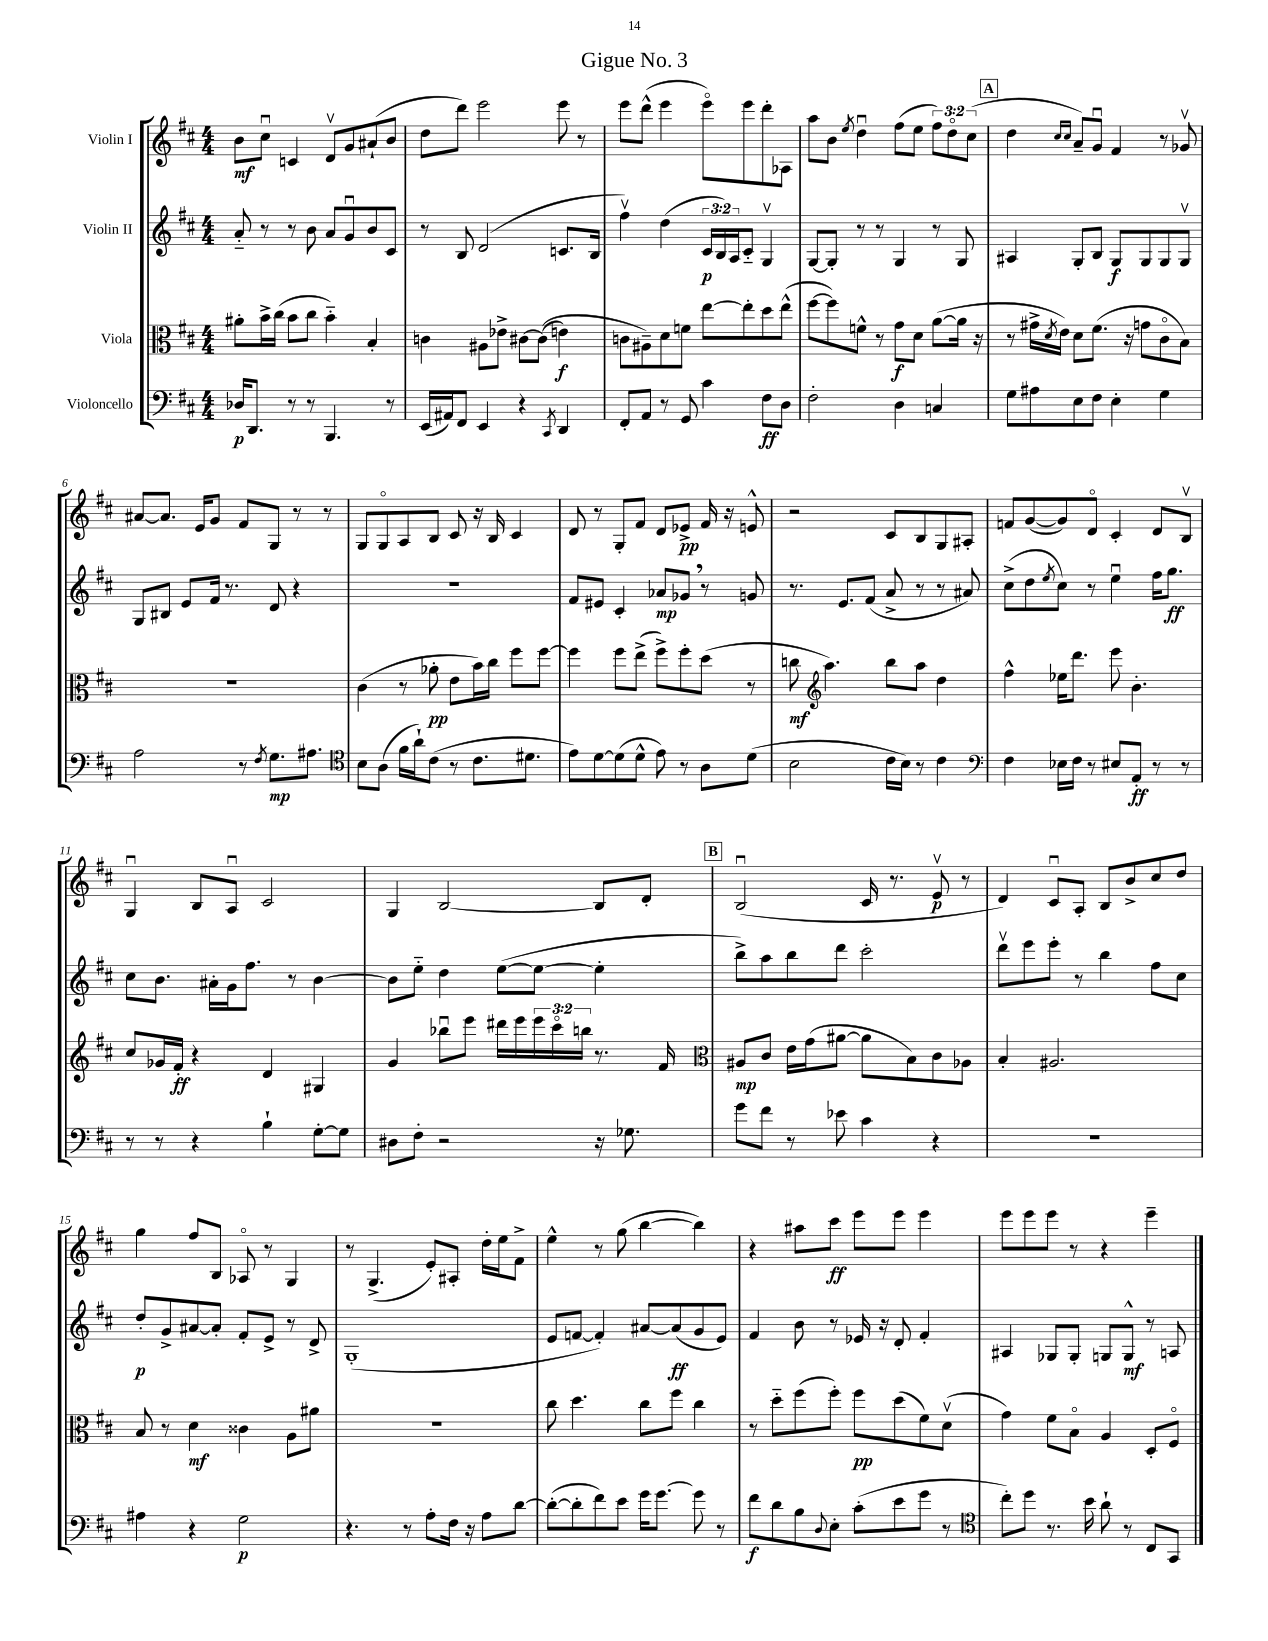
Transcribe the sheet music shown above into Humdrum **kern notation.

**kern	**dynam	**kern	**dynam	**kern	**dynam	**kern	**dynam
*part4	*part4	*part3	*part3	*part2	*part2	*part1	*part1
*staff4	*staff4	*staff3	*staff3	*staff2	*staff2	*staff1	*staff1
*I"Violoncello	*	*I"Viola	*	*I"Violin II	*	*I"Violin I	*
*clefF4	*	*clefC3	*	*clefG2	*	*clefG2	*
*k[f#c#]	*	*k[f#c#]	*	*k[f#c#]	*	*k[f#c#]	*
*M4/4	*	*M4/4	*	*M4/4	*	*M4/4	*
=1	=1	=1	=1	=1	=1	=1	=1
16D-X/KL	p	8a#X'\L	.	8a/	.	8b\L	mf
8.DD/J	.	.	.	.	.	.	.
.	.	16b^\L	.	8r	.	8cc#u\J	.
.	.	(16cc#\JJ	.	.	.	.	.
8r	.	8b\L	.	8r	.	4cn/	.
8r	.	8cc#\J	.	8b\	.	.	.
4.BBB/	.	4b\)	.	8a/L	.	8dv/L	.
.	.	.	.	8gu/	.	8g/	.
.	.	4B'/	.	8b/	.	(8a#X`/	.
8r	.	.	.	8c#/J	.	8b/J	.
=2	=2	=2	=2	=2	=2	=2	=2
(16EE/LL	.	4cn\	.	8r	.	8dd\L	.
16AA#X/J)	.	.	.	.	.	.	.
8FF#/J	.	.	.	8B/	.	8ddd\J)	.
4EE/	.	8A#X\L	.	(2d/	.	2eee\	.
.	.	8e-X^\J	.	.	.	.	.
4r	.	[8c#X\L	.	.	.	.	.
.	.	((8c#\J]	.	.	.	.	.
8qCC#/	.	.	.	.	.	.	.
4DD/	.	4en\)	f	8.cn/L	.	8eee\	.
.	.	.	.	.	.	8r	.
.	.	.	.	16B/Jk	.	.	.
=3	=3	=3	=3	=3	=3	=3	=3
8FF#'/L	.	8cn\L	.	4ff#v\)	.	8eee\L	.
8AA/J	.	8A#X~\)	.	.	.	(8ddd^^\J	.
8r	.	8d\	.	(4dd\	.	4eee\	.
8GG/	.	8fn\J	.	.	.	.	.
4c#\	.	[8ee\L	.	24c#/LL	p	8eee\L)	.
.	.	.	.	24B/)	.	.	.
.	.	.	.	24A/J	.	.	.
.	.	8ee'\]	.	8c#/J	.	8eee\	.
8F#\L	ff	8dd\	.	4Gv/	.	8ddd'\	.
8D\J	.	(8ee^^\J	.	.	.	8A-X\J	.
=4	=4	=4	=4	=4	=4	=4	=4
2F#'\	.	[8ff#\L	.	[8G/L	.	8aa\L	.
.	.	8ff#\])	.	8G'/J]	.	8b\J	.
.	.	.	.	.	.	8qee/	.
.	.	8fn^^\J	.	8r	.	4ddu\	.
.	.	8r	.	8r	.	.	.
4D\	.	8g\L	f	4G/	.	(8ff#\L	.
.	.	8d\J	.	.	.	8ee\J	.
4Cn/	.	([8a\L	.	8r	.	12ff#\L)	.
.	.	.	.	.	.	12dd\	.
.	.	16a\Jk]	.	8G/	.	.	.
.	.	.	.	.	.	(12cc#\J	.
.	.	16r	.	.	.	.	.
!!LO:REH:place=s1:t=A
=5	=5	=5	=5	=5	=5	=5	=5
8G\L	.	8r	.	4A#X/	.	4dd\	.
8A#X\	.	16g#X^\LL	.	.	.	.	.
.	.	8qd/	.	.	.	.	.
.	.	16e\JJ)	.	.	.	.	.
.	.	.	.	.	.	16qqcc#/LL	.
.	.	.	.	.	.	16qqcc#/JJ	.
8E\	.	8d\L	.	8G'/L	.	8a~/L)	.
8F#\J	.	(8.f#\J	.	8B/J	.	8gu/J	.
4E'\	.	.	.	8G/L	f	4f#/	.
.	.	16r	.	.	.	.	.
.	.	8gn\L	.	8G/	.	.	.
4G\	.	8c#\	.	8G/	.	8r	.
.	.	8B\J)	.	8Gv/J	.	8g-Xv/	.
!!LO:LB:g=z
=6	=6	=6	=6	=6	=6	=6	=6
2A\	.	1r	.	8G/L	.	[8a#X/L	.
.	.	.	.	8B#X/J	.	8.a#/J]	.
.	.	.	.	8e/L	.	.	.
.	.	.	.	.	.	16e/KL	.
.	.	.	.	16f#/Jk	.	8g/J	.
.	.	.	.	8.r	.	.	.
8r	.	.	.	.	.	8f#/L	.
8qF#/	.	.	.	.	.	.	.
8.G\L	mp	.	.	8d/	.	8G/J	.
.	.	.	.	4r	.	8r	.
8.A#X\J	.	.	.	.	.	.	.
.	.	.	.	.	.	8r	.
=7	=7	=7	=7	=7	=7	=7	=7
*clefC4	*	*	*	*	*	*	*
8B\L	.	(4c#\	.	1r	.	8G/L	.
(8A\J	.	.	.	.	.	8G/	.
16f#\LL	.	8r	.	.	.	8A/	.
16a`\J)	.	.	.	.	.	.	.
(8c#\J	.	8a-X'\	pp	.	.	8B/J	.
8r	.	8e\L	.	.	.	8c#/	.
8.c#\L	.	16b\L)	.	.	.	16r	.
.	.	16cc#\JJ	.	.	.	16B/	.
.	.	8ff#\L	.	.	.	4c#/	.
8.d#X\J	.	.	.	.	.	.	.
.	.	[8ff#\J	.	.	.	.	.
=8	=8	=8	=8	=8	=8	=8	=8
8e\L)	.	4ff#\]	.	8f#/L	.	8d/	.
[8d\	.	.	.	8e#X/J	.	8r	.
(8d\]	.	8ff#\L	.	4c#'/	.	8G'/L	.
8d^^\J	.	(8ee^\J	.	.	.	8f#/J	.
8e\)	.	8ff#^\L)	.	8a-X/L	mp	8d/L	.
8r	.	8ff#'\	.	8g-X,/J	.	8e-X^/J	pp
8A\L	.	(8dd\J	.	8r	.	16f#/	.
.	.	.	.	.	.	16r	.
(8d\J	.	8r	.	8gn/	.	8en^^/	.
=9	=9	=9	=9	=9	=9	=9	=9
2B\	.	8ccn\	mf	8.r	.	2r	.
*	*	*clefG2	*	*	*	*	*
.	.	4.aa\)	.	.	.	.	.
.	.	.	.	8.e/L	.	.	.
.	.	.	.	(8f#/J	.	.	.
16c#\LL	.	8bb\L	.	8a^/	.	8c#/L	.
16B\JJ)	.	.	.	.	.	.	.
8r	.	8aa\J	.	8r	.	8B/	.
4c#\	.	4dd\	.	8r	.	8G/	.
.	.	.	.	8a#X/)	.	8A#X'/J	.
=10	=10	=10	=10	=10	=10	=10	=10
*clefF4	*	*	*	*	*	*	*
4F#\	.	4ff#^^\	.	(8cc#^\L	.	8fn/L	.
.	.	.	.	8dd\	.	([8g/	.
.	.	.	.	8qee/	.	.	.
16E-X\LL	.	16ee-X\KL	.	8cc#\J)	.	8g/])	.
16F#\JJ	.	8.ddd\J	.	.	.	.	.
8r	.	.	.	8r	.	8d/J	.
8E#X/L	.	8eee\	.	4eeu\	.	4c#'/	.
8AA'/J	ff	4.b'\	.	.	.	.	.
8r	.	.	.	16ff#\KL	.	8d/L	.
.	.	.	.	8.gg\J	ff	.	.
8r	.	.	.	.	.	8Bv/J	.
!!LO:LB:g=z
=11	=11	=11	=11	=11	=11	=11	=11
8r	.	8cc#/L	.	8cc#\L	.	4Gu/	.
8r	.	16g-X/L	.	8.b\J	.	.	.
.	.	16f#'/JJ	ff	.	.	.	.
4r	.	4r	.	.	.	8B/L	.
.	.	.	.	16a#X'\LL	.	.	.
.	.	.	.	16g\J	.	8Au/J	.
.	.	.	.	8.ff#\J	.	.	.
4B`\	.	4d/	.	.	.	2c#/	.
.	.	.	.	8r	.	.	.
[8G'\L	.	4G#X/	.	[4b\	.	.	.
8G\J]	.	.	.	.	.	.	.
=12	=12	=12	=12	=12	=12	=12	=12
8D#X\L	.	4g/	.	8b\L]	.	4G/	.
8F#'\J	.	.	.	8ee\J	.	.	.
2r	.	8bb-Xu\L	.	4dd\	.	[2B/	.
.	.	8eee\J	.	.	.	.	.
.	.	16ddd#X\LL	.	([8ee\L	.	.	.
.	.	16eee\	.	.	.	.	.
.	.	24eee\	.	8ee\J_	.	.	.
.	.	24ccc#\	.	.	.	.	.
.	.	24bbn\JJ	.	.	.	.	.
16r	.	8.r	.	4ee'\]	.	8B/L]	.
8.G-X\	.	.	.	.	.	.	.
.	.	.	.	.	.	8d'/J	.
.	.	16f#/	.	.	.	.	.
!!LO:REH:place=s1:t=B
=13	=13	=13	=13	=13	=13	=13	=13
*	*	*clefC3	*	*	*	*	*
8g\L	.	8A#X/L	mp	8bb^\L)	.	(2Bu/	.
8f#\J	.	8c#/J	.	8aa\	.	.	.
8r	.	16e\LL	.	8bb\	.	.	.
.	.	(16g\J	.	.	.	.	.
8e-X\	.	[8a#X\J	.	8ddd\J	.	.	.
4c#\	.	8a#\L]	.	2ccc#'\	.	16c#/	.
.	.	.	.	.	.	8.r	.
.	.	8B\)	.	.	.	.	.
4r	.	8c#\	.	.	.	8ev/	p
.	.	8A-X\J	.	.	.	8r	.
=14	=14	=14	=14	=14	=14	=14	=14
1r	.	4B'/	.	8dddv\L	.	4d/)	.
.	.	.	.	8eee\	.	.	.
.	.	2.A#X/	.	8eee'\J	.	8c#u/L	.
.	.	.	.	8r	.	8A'/J	.
.	.	.	.	4bb\	.	8B/L	.
.	.	.	.	.	.	8b^/	.
.	.	.	.	8ff#\L	.	8cc#/	.
.	.	.	.	8cc#\J	.	8dd/J	.
!!LO:LB:g=z
=15	=15	=15	=15	=15	=15	=15	=15
4A#X\	.	8B/	.	8dd'/L	p	4gg\	.
.	.	8r	.	8g^/	.	.	.
4r	.	4d\	mf	[8a#X/	.	8ff#/L	.
.	.	.	.	8a#'/J]	.	8B/J	.
2G\	p	4c##X\	.	8f#'/L	.	8A-X/	.
.	.	.	.	8e^/J	.	8r	.
.	.	8A\L	.	8r	.	4G/	.
.	.	8a#X\J	.	8d^/	.	.	.
=16	=16	=16	=16	=16	=16	=16	=16
4.r	.	1r	.	(1G'	.	8r	.
.	.	.	.	.	.	(4.G^/	.
8r	.	.	.	.	.	.	.
8A'\L	.	.	.	.	.	8e'/L)	.
16F#\Jk	.	.	.	.	.	8A#X'/J	.
16r	.	.	.	.	.	.	.
8A\L	.	.	.	.	.	16dd'\LL	.
.	.	.	.	.	.	16ee\J	.
[8d\J	.	.	.	.	.	8f#^\J	.
=17	=17	=17	=17	=17	=17	=17	=17
(8d'\L_	.	8cc#\	.	8e/L	.	4ee^^\	.
8d'\]	.	4.dd\	.	[8fn/J	.	.	.
8f#\)	.	.	.	4f'/])	.	8r	.
8e\J	.	.	.	.	.	(8gg\	.
16g\KL	.	8cc#\L	.	[8a#X/L	.	[4bb\	.
[8.g\J	.	.	.	.	.	.	.
.	.	8ff#\J	.	(8a#/]	ff	.	.
8g\]	.	4cc#\	.	8g/	.	4bb\])	.
8r	.	.	.	8e/J)	.	.	.
=18	=18	=18	=18	=18	=18	=18	=18
8f#\L	f	8r	.	4f#/	.	4r	.
8d\	.	8dd\L	.	.	.	.	.
8B\	.	(8ff#\	.	8b\	.	8aa#X\L	.
8qqD/	.	.	.	.	.	.	.
8E'\J	.	8ff#'\J)	.	8r	.	8ccc#\J	ff
(8c#'\L	.	8ff#\L	pp	16e-X/	.	8eee\L	.
.	.	.	.	16r	.	.	.
8e\	.	(8dd\	.	8d'/	.	8eee\J	.
8g\J	.	8f#\)	.	4f#'/	.	4eee\	.
8r	.	(8dv\J	.	.	.	.	.
=19	=19	=19	=19	=19	=19	=19	=19
*clefC4	*	*	*	*	*	*	*
8cc#'\L)	.	4g\)	.	4A#X/	.	8eee\L	.
8dd\J	.	.	.	.	.	8eee\	.
8.r	.	8f#\L	.	8G-X/L	.	8eee\J	.
.	.	8B\J	.	8G-'/J	.	8r	.
16b\	.	.	.	.	.	.	.
8a`\	.	4A/	.	8Gn/L	.	4r	.
8r	.	.	.	8G^^/J	mf	.	.
8C#/L	.	8D'/L	.	8r	.	4eee~\	.
8GG/J	.	8F#/J	.	8An/	.	.	.
==	==	==	==	==	==	==	==
*-	*-	*-	*-	*-	*-	*-	*-
